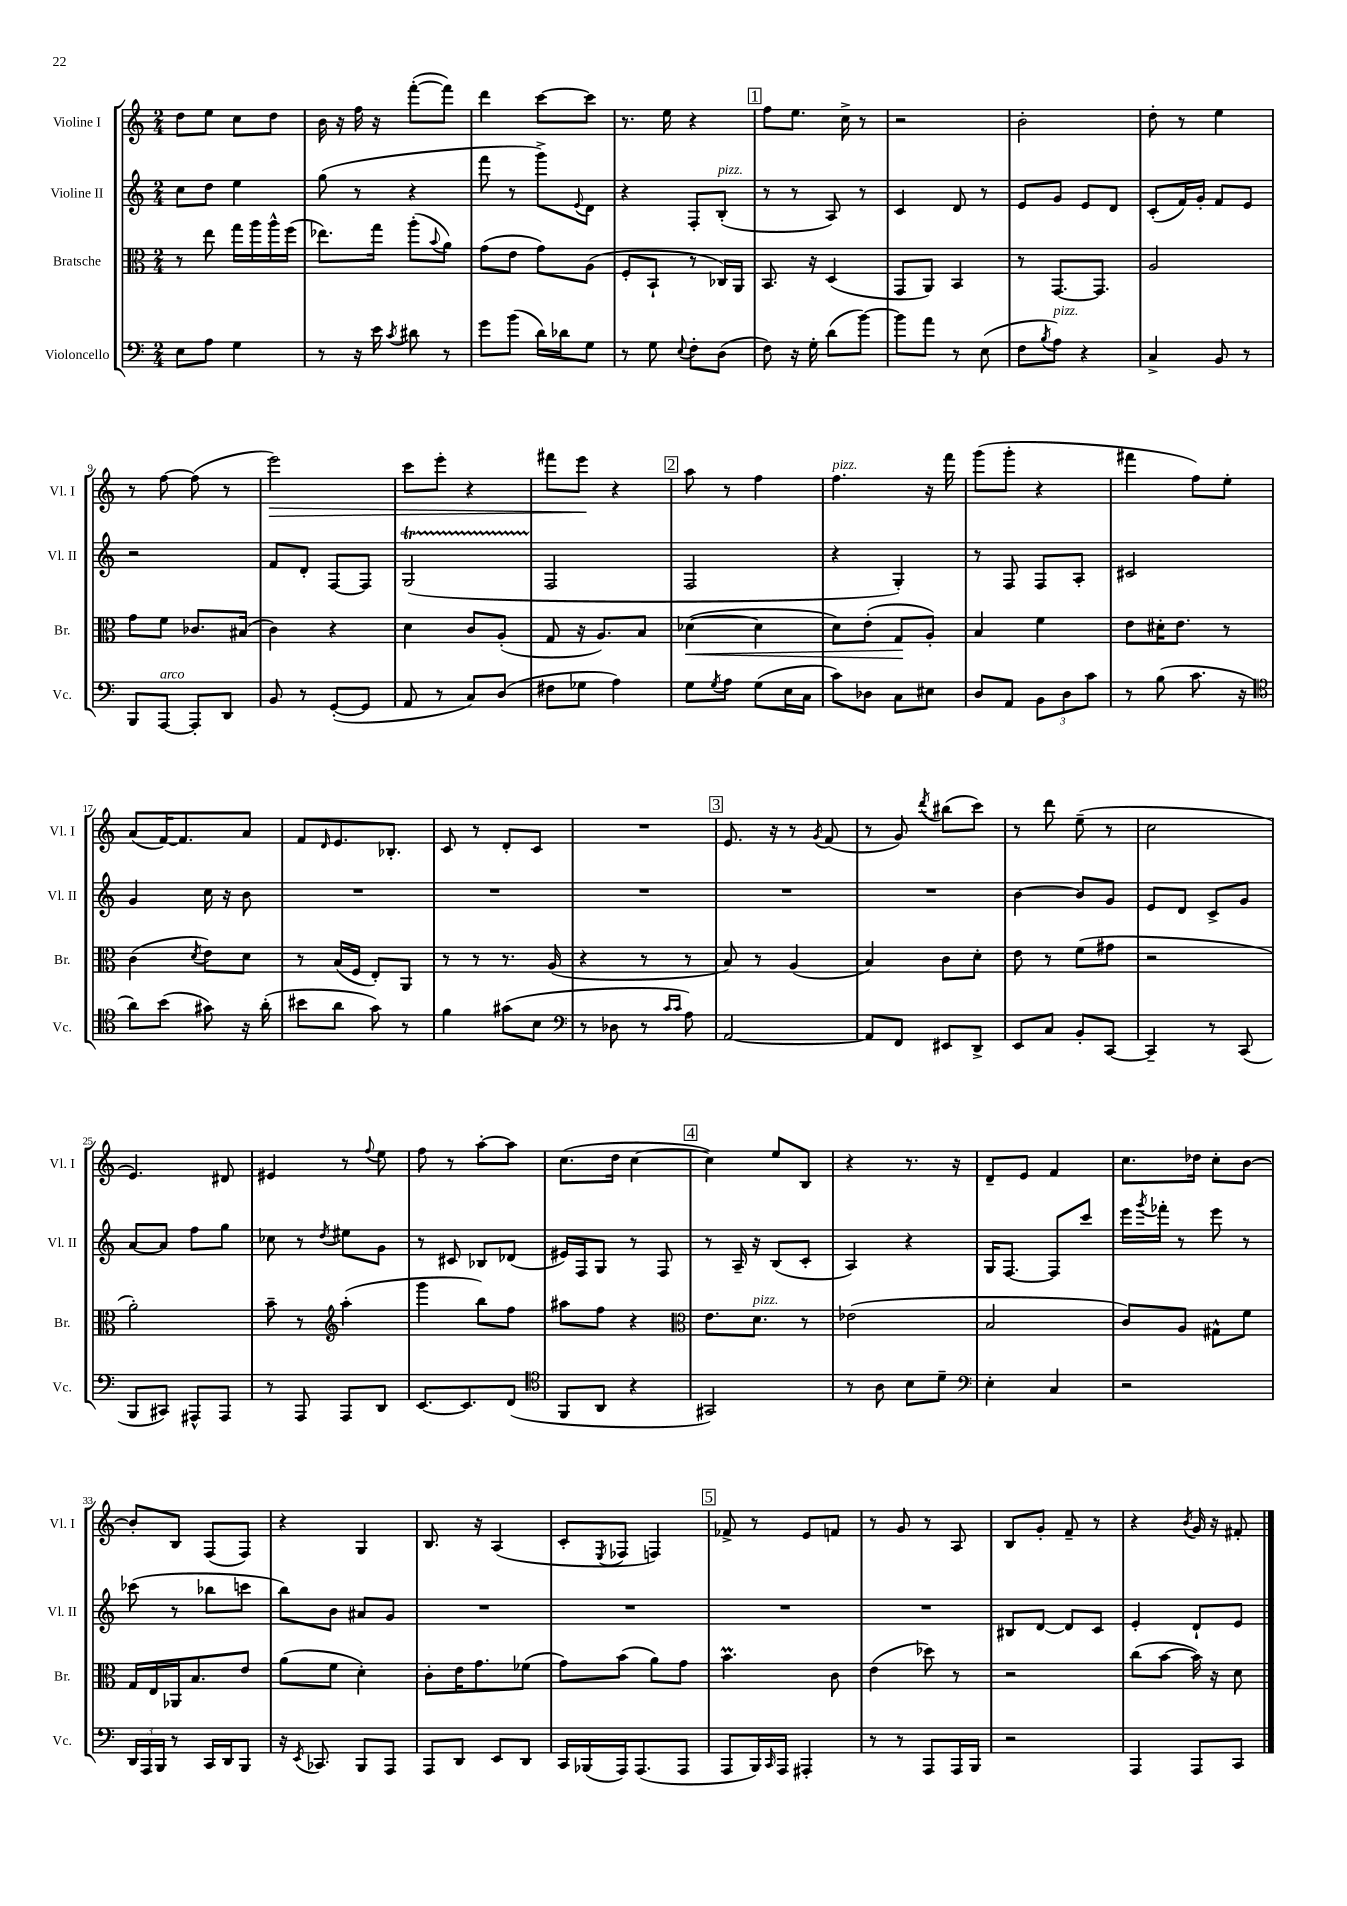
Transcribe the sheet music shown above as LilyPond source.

<<
\new StaffGroup <<
\new Staff = "s0" \with { instrumentName = "Violine I" shortInstrumentName = "Vl. I" } {
    \clef treble \key c \major \numericTimeSignature \time 2/4
    d''8 e''8 c''8 d''8 |
    b'16 r16 f''16 r16 f'''8~-.( f'''8) |
    d'''4 c'''8~ c'''8 |
    r8. e''16 r4 |
    \mark \markup { \box "1" } f''8 e''8. c''16-> r8 |
    r2 |
    b'2-. |
    d''8-. r8 e''4 |
    r8 f''8~ f''8( r8 |
    e'''2\>) |
    c'''8 e'''8-. r4 |
    fis'''8 e'''8\! r4 |
    \mark \markup { \box "2" } a''8 r8 f''4 |
    f''4.^\markup { \italic "pizz." } r16 f'''16 |
    g'''8( g'''8-. r4 |
    fis'''4 f''8) e''8-. |
    a'8( f'16~) f'8. a'8 |
    f'8 \grace { d'16 } e'8. bes8.-. |
    c'8 r8 d'8-. c'8 |
    R2 |
    \mark \markup { \box "3" } e'8. r16 r8 \acciaccatura { g'8 } f'8( |
    r8 g'8) \acciaccatura { d'''8 } bis''8( c'''8) |
    r8 d'''8 e''8--( r8 |
    c''2 |
    e'4.) dis'8 |
    eis'4 r8 \appoggiatura { f''8 } e''8 |
    f''8 r8 a''8~-. a''8 |
    c''8.( d''16 c''4~ |
    \mark \markup { \box "4" } c''4) e''8 b8 |
    r4 r8. r16 |
    d'8-- e'8 f'4 |
    c''8. des''16 c''8-. b'8~ |
    b'8-. b8 f8( f8) |
    r4 g4 |
    b8. r16 a4( |
    c'8-. \acciaccatura { e8 } fes8 f4) |
    \mark \markup { \box "5" } fes'8-> r8 e'8 f'8 |
    r8 g'8 r8 a8 |
    b8 g'8-. f'8-- r8 |
    r4 \acciaccatura { b'8 } g'16 r16 fis'8-. \bar "|." |
}
\new Staff = "s1" \with { instrumentName = "Violine II" shortInstrumentName = "Vl. II" } {
    \clef treble \key c \major \numericTimeSignature \time 2/4
    c''8 d''8 e''4 |
    g''8( r8 r4 |
    f'''8 r8 g'''8->) \appoggiatura { e'8 } d'8 |
    r4 f8-. b8-.^\markup { \italic "pizz." }( |
    \mark \markup { \box "1" } r8 r8 a8) r8 |
    c'4 d'8 r8 |
    e'8 g'8 e'8 d'8 |
    c'8-.( f'16) g'16-. f'8 e'8 |
    r2 |
    f'8 d'8-. f8~ f8 |
    g2\startTrillSpan( |
    f2\stopTrillSpan |
    \mark \markup { \box "2" } f2 |
    r4 g4-.) |
    r8 f8 f8 a8-. |
    cis'2 |
    g'4 c''16 r16 b'8 |
    R2 |
    R2 |
    R2 |
    \mark \markup { \box "3" } R2 |
    R2 |
    b'4~ b'8 g'8 |
    e'8 d'8 c'8-> g'8 |
    a'8~ a'8 f''8 g''8 |
    ces''8 r8 \acciaccatura { d''8 } eis''8 g'8 |
    r8 cis'8 bes8 des'8( |
    eis'16) f16 g8 r8 f8 |
    \mark \markup { \box "4" } r8 a16-- r16 b8( c'8-. |
    a4) r4 |
    g16 f8.~ f8 c'''8 |
    e'''16 \acciaccatura { g'''8 } fes'''16-. r8 e'''8 r8 |
    ces'''8( r8 bes''8 c'''8 |
    b''8) b'8 ais'8 g'8 |
    R2 |
    R2 |
    \mark \markup { \box "5" } R2 |
    R2 |
    bis8 d'8~ d'8 c'8 |
    e'4-. d'8-! e'8 \bar "|." |
}
\new Staff = "s2" \with { instrumentName = "Bratsche" shortInstrumentName = "Br." } {
    \clef alto \key c \major \numericTimeSignature \time 2/4
    r8 e''8 g''16 a''16 a''16-^ f''16( |
    ees''8.) g''16 a''8-.( \appoggiatura { b'8 } a'8) |
    g'8( e'8 g'8) a8( |
    f8-. b,8-! r8 ces16) a,16 |
    \mark \markup { \box "1" } b,8. r16 d4( |
    g,8 a,8) b,4 |
    r8 g,8.~ g,8. |
    a2 |
    g'8 f'8 ces'8. bis16( |
    c'4) r4 |
    d'4 c'8 a8-.( |
    g8 r16 a8.) b8 |
    \mark \markup { \box "2" } des'4~\<( des'4 |
    d'8) e'8-.( g8\! a8-.) |
    b4 f'4 |
    e'8 dis'16-. e'8. r8 |
    c'4( \acciaccatura { d'8 } e'8) d'8 |
    r8 b16( f16 e8-.) a,8 |
    r8 r8 r8. a16( |
    r4 r8 r8 |
    \mark \markup { \box "3" } b8) r8 a4( |
    b4) c'8 d'8-. |
    e'8 r8 f'8( gis'8 |
    r2 |
    a'2-.) |
    b'8-- r8 \clef treble a''4-.( |
    g'''4 b''8) f''8 |
    ais''8 f''8 r4 |
    \mark \markup { \box "4" } \clef alto e'8. d'8.^\markup { \italic "pizz." } r8 |
    ees'2( |
    b2 |
    c'8) a8 gis8-^ f'8 |
    g16 e16 aes,16 b8. e'8 |
    a'8( f'8 d'4-.) |
    c'8-. e'16 g'8. fes'8( |
    g'8) b'8( a'8) g'8 |
    \mark \markup { \box "5" } b'4.\prall c'8 |
    e'4( des''8) r8 |
    r2 |
    c''8( b'8~ b'16) r16 d'8 \bar "|." |
}
\new Staff = "s3" \with { instrumentName = "Violoncello" shortInstrumentName = "Vc." } {
    \clef bass \key c \major \numericTimeSignature \time 2/4
    e8 a8 g4 |
    r8 r16 e'16 \acciaccatura { c'8 } dis'8 r8 |
    g'8 b'8( d'16) des'16 g8 |
    r8 g8 \appoggiatura { e8 } f8-. d8( |
    \mark \markup { \box "1" } f8) r16 g16-. d'8( b'8~) |
    b'8 a'8 r8 e8( |
    f8 \acciaccatura { b8 } a8^\markup { \italic "pizz." }) r4 |
    c4-> b,8 r8 |
    b,,8 a,,8~^\markup { \italic "arco" } a,,8-. d,8 |
    b,8 r8 g,8~-.( g,8 |
    a,8 r8 c8) d8( |
    fis8 ges8 a4) |
    \mark \markup { \box "2" } g8 \acciaccatura { g8 } a8 g8( e16 c16 |
    c'8) des8 c8 eis8 |
    d8 a,8 \tuplet 3/2 { b,8 d8 c'8 } |
    r8 b8( c'8. r16 |
    \clef tenor a'8) b'8( gis'8) r16 a'16-.( |
    bis'8 a'8 g'8) r8 |
    f'4 gis'8( b8 |
    \clef bass r8 des8 r8 \grace { c'16 c'16 } a8) |
    \mark \markup { \box "3" } a,2~ |
    a,8 f,8 eis,8 d,8-> |
    e,8 c8 b,8-. c,8~ |
    c,4-- r8 c,8( |
    b,,8 cis,8) ais,,8-^ ais,,8 |
    r8 a,,8 a,,8 d,8 |
    e,8.~ e,8. f,8( |
    \clef tenor f,8 a,8 r4 |
    \mark \markup { \box "4" } gis,2) |
    r8 a8 b8 d'8-- |
    \clef bass e4-. c4 |
    r2 |
    \tuplet 3/2 { d,16 a,,16 b,,16 } r8 c,16 d,16 b,,8 |
    r16 \acciaccatura { e,8 } ces,8. b,,8 a,,8 |
    a,,8 d,8 e,8 d,8 |
    c,16 bes,,16( a,,16) a,,8.( a,,8 |
    \mark \markup { \box "5" } a,,8 b,,16) \grace { c,16 } a,,16 ais,,4-. |
    r8 r8 a,,8 a,,16 b,,16 |
    r2 |
    a,,4 a,,8 c,8 \bar "|." |
}
>>
>>
